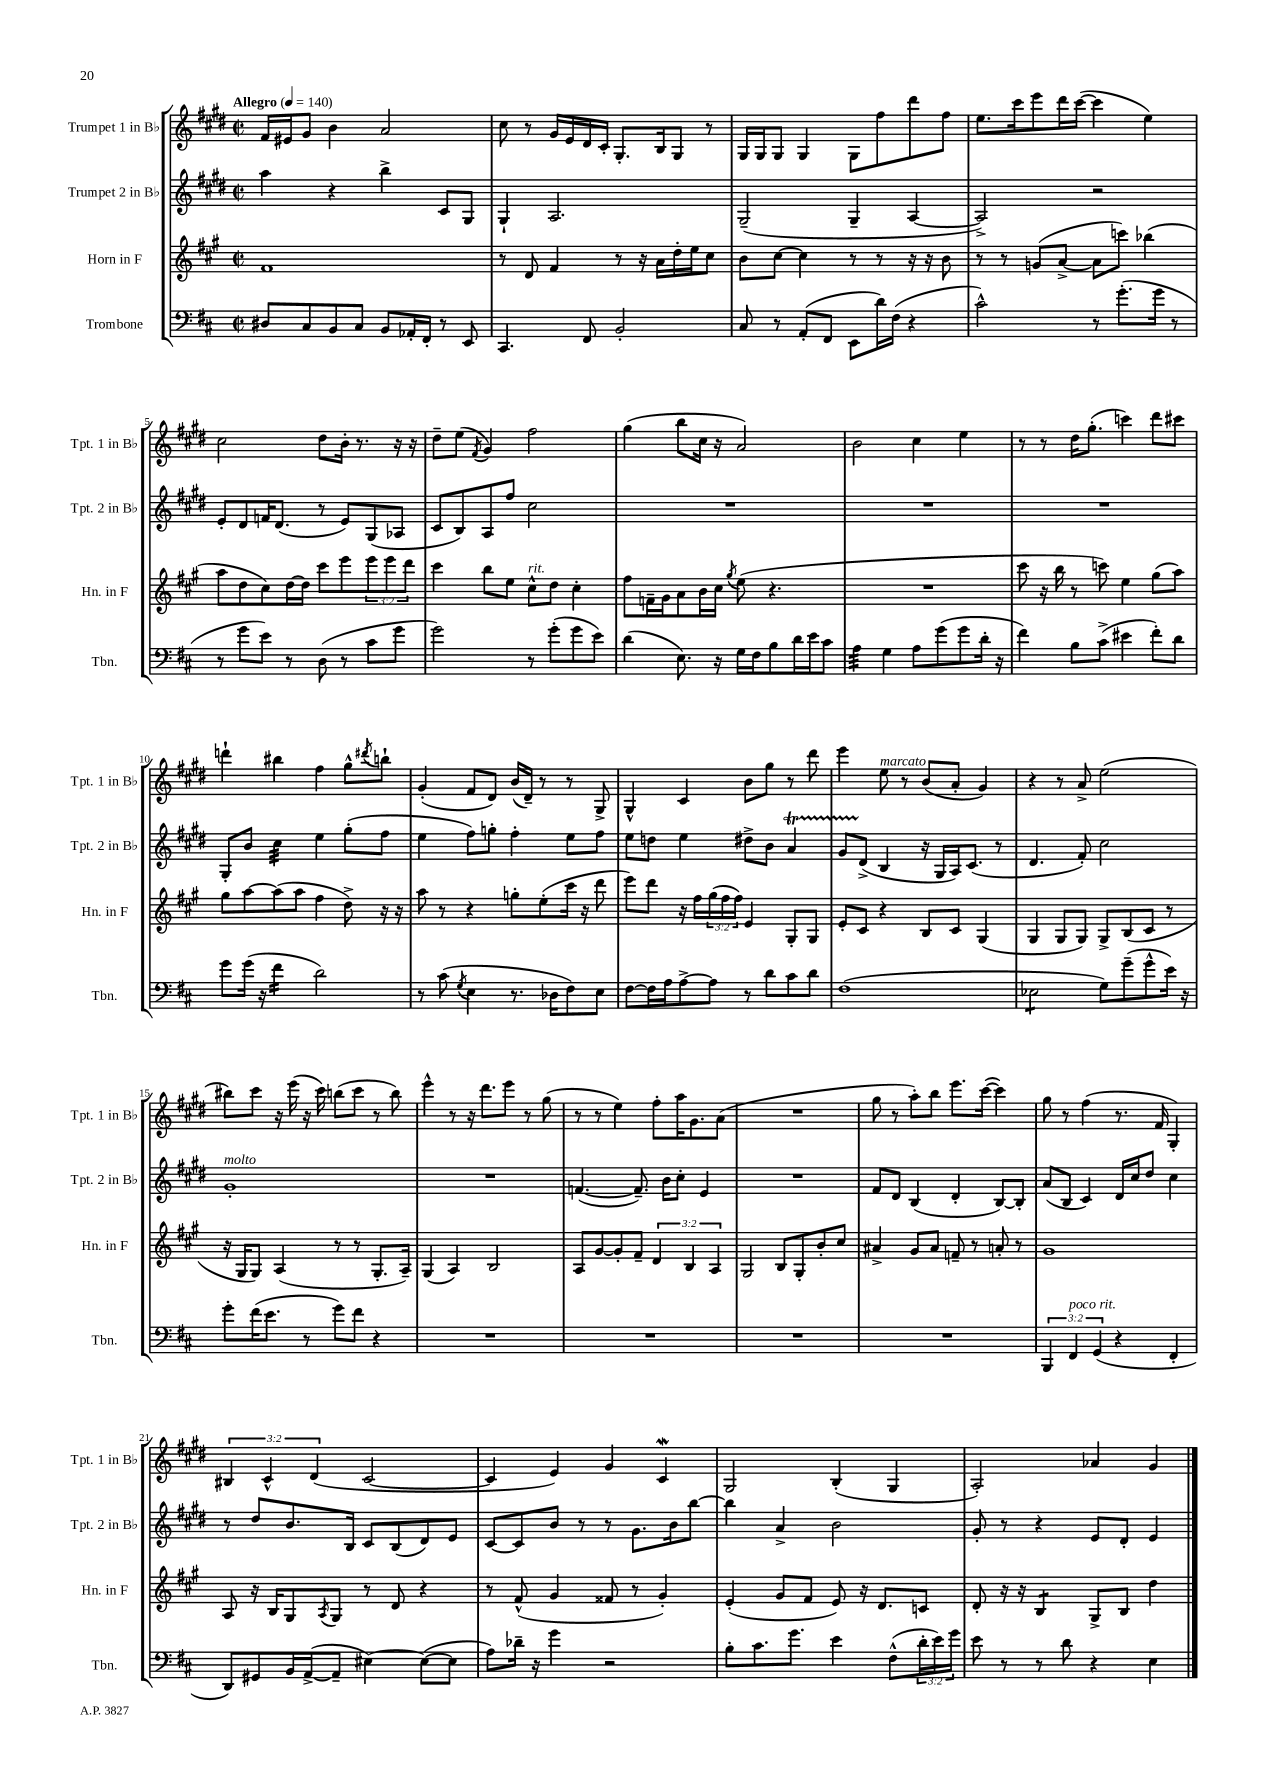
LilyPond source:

<<
\new StaffGroup <<
\new Staff = "s0" \with { instrumentName = "Trumpet 1 in Bb" shortInstrumentName = "Tpt. 1 in Bb" } {
    \clef treble \key e \major \defaultTimeSignature \time 2/2 \override Staff.TupletNumber.text = #tuplet-number::calc-fraction-text \tempo "Allegro" 4 = 140
    fis'16 eis'16 gis'8 b'4 a'2 |
    cis''8 r8 gis'16 e'16 dis'16 cis'16-. gis8.-. b16 gis8 r8 |
    gis16 gis16 gis8 gis4 gis8 fis''8 dis'''8 fis''8 |
    e''8. cis'''16 e'''8 dis'''16 cis'''16~( cis'''4 e''4) |
    cis''2 dis''8 b'16-. r8. r16 r16 |
    dis''8-- e''8( \acciaccatura { fis'8 } gis'4) fis''2 |
    gis''4( b''8 cis''16 r16 a'2) |
    b'2 cis''4 e''4 |
    r8 r8 dis''16 gis''8.-.( c'''4) dis'''8 cis'''8 |
    d'''4-! bis''4 fis''4 gis''8-^ \acciaccatura { dis'''8 } b''8-! |
    gis'4-.( fis'8 dis'8) b'16( dis'16--) r8 r8 gis8-> |
    gis4-^ cis'4 b'8 gis''8 r8 dis'''8 |
    e'''4 e''8^\markup { \italic "marcato" } r8 b'8( a'8-. gis'4) |
    r4 r8 a'8-> e''2( |
    bis''8) cis'''8 r16 e'''16( r16 cis'''16) b''8( cis'''8 r8 b''8) |
    e'''4-^ r8 r16 dis'''8. e'''8 r8 gis''8( |
    r8 r8 e''4) fis''8-. a''16 gis'8. a'8( |
    R1 |
    gis''8 r8 a''8-.) b''8 e'''8. cis'''16~( cis'''4) |
    gis''8 r8 fis''4( r8. fis'16 gis4-.) |
    \tuplet 3/2 { bis4 cis'4-^ dis'4( } cis'2~ |
    cis'4 e'4) gis'4 cis'4\mordent |
    gis2 b4-.( gis4 |
    a2-.) aes'4 gis'4 \bar "|." |
}
\new Staff = "s1" \with { instrumentName = "Trumpet 2 in Bb" shortInstrumentName = "Tpt. 2 in Bb" } {
    \clef treble \key e \major \defaultTimeSignature \time 2/2
    a''4 r4 b''4-> cis'8 gis8 |
    gis4-! a2. |
    gis2--( gis4-- a4~ |
    a2->) r2 |
    e'8-. dis'8 f'16 dis'8.( r8 e'8) gis8( aes8 |
    cis'8 b8) a8 fis''8 cis''2 |
    R1 |
    R1 |
    R1 |
    gis8-. b'8 cis''4:32 e''4 gis''8-.( fis''8 |
    e''4 fis''8) g''8-. fis''4-. e''8 fis''8 |
    e''8 d''8 e''4 dis''8-> b'8 a'4\startTrillSpan |
    gis'8 dis'8->\stopTrillSpan( b4 r16 gis16 a16) cis'8.( r8 |
    dis'4. fis'8-.) cis''2 |
    gis'1-.^\markup { \italic "molto" } |
    R1 |
    f'4.~( f'8.--) b'16 cis''8-. e'4 |
    R1 |
    fis'8 dis'8 b4( dis'4-. b8~) b8-. |
    a'8( b8 cis'4) dis'16 cis''16 dis''8 cis''4 |
    r8 dis''8 b'8. b16 cis'8 b8( dis'8) e'8 |
    cis'8~ cis'8 b'8 r8 r8 gis'8. b'16 b''8~ |
    b''4 a'4-> b'2 |
    gis'8-. r8 r4 e'8 dis'8-. e'4 \bar "|." |
}
\new Staff = "s2" \with { instrumentName = "Horn in F" shortInstrumentName = "Hn. in F" } {
    \clef treble \key a \major \defaultTimeSignature \time 2/2 \override Staff.TupletNumber.text = #tuplet-number::calc-fraction-text
    fis'1 |
    r8 d'8 fis'4 r8 r16 a'16 d''16-. e''16 cis''8 |
    b'8 cis''8~ cis''4 r8 r8 r16 r16 b'8 |
    r8 r8 g'8( a'8~-> a'8 c'''8) bes''4( |
    a''8 d''8 cis''8) d''16~ d''16 cis'''8 e'''8 \tuplet 3/2 { e'''8 e'''8 d'''8 } |
    cis'''4 b''8 e''8 cis''8-^^\markup { \italic "rit." } d''8 cis''4-. |
    fis''8 f'16-- gis'16 a'8 b'16 cis''16 \acciaccatura { gis''8 } e''8( r4. |
    R1 |
    cis'''8 r16 b''16 r8 c'''8) e''4 gis''8( a''8) |
    gis''8 a''8~ a''8( a''8 fis''4 d''8->) r16 r16 |
    a''8 r8 r4 g''8-. e''8-.( cis'''16 r16 d'''8 |
    e'''8) d'''8 r16 fis''16 \tuplet 3/2 { gis''16( fis''16 fis''16) } e'4 gis8-. gis8 |
    e'8-. cis'8 r4 b8 cis'8 gis4( |
    gis4 gis8 gis8) gis8-> b8( cis'8 r8 |
    r16 gis16 gis8) a4( r8 r8 gis8.-. a16--) |
    gis4( a4) b2 |
    a8 gis'8~ gis'8-. fis'8-- \tuplet 3/2 { d'4 b4 a4 } |
    gis2 b8 gis8-. b'8-. cis''8 |
    ais'4-> gis'8 ais'8 f'8-- r8 a'8-. r8 |
    gis'1 |
    a8 r16 b16 gis8 \acciaccatura { a8 } gis8 r8 d'8 r4 |
    r8 fis'8-^( gis'4 fisis'8 r8 gis'4-.) |
    e'4-.( gis'8 fis'8 e'8) r16 d'8. c'8 |
    d'8-. r16 r16 b4:8 gis8-> b8 d''4 \bar "|." |
}
\new Staff = "s3" \with { instrumentName = "Trombone" shortInstrumentName = "Tbn." } {
    \clef bass \key d \major \defaultTimeSignature \time 2/2 \override Staff.TupletNumber.text = #tuplet-number::calc-fraction-text
    dis8 cis8 b,8 cis8 b,8 aes,16-. fis,16-. r8 e,8 |
    cis,4. fis,8 b,2-. |
    cis8 r8 a,8-.( fis,8 e,8 d'16) fis16( r4 |
    cis'2-^) r8 g'8.-.( g'16 r8 |
    r8 g'8 e'8) r8 d8( r8 cis'8 g'8 |
    g'2) r8 g'8-.( g'8 e'8) |
    d'4( e8.) r16 g16 fis16 b8 d'16 e'16 cis'8 |
    a4:32 g4 a8 g'8( g'8 d'16-. r16 |
    fis'4) b8 cis'8->( eis'4 fis'8-.) d'8 |
    g'8 g'16( r16 fis'4:16 d'2) |
    r8 cis'8( \acciaccatura { g8 } e4 r8. des16 fis8) e8 |
    fis8~ fis16 a16 a8~-> a8 r8 d'8 cis'8 d'8 |
    fis1( |
    ees2:8 g8) g'8--( g'8-^ e'16) r16 |
    g'8-. fis'16( e'8. r8 g'8) fis'8 r4 |
    R1 |
    R1 |
    R1 |
    R1 |
    \tuplet 3/2 { b,,4 fis,4^\markup { \italic "poco rit." } g,4( } r4 fis,4-. |
    d,8) gis,8 b,16 a,16~->( a,8-- eis4~) eis8~( eis8 |
    a8) des'16-- r16 g'4 r2 |
    b8-. cis'8. g'8. e'4 fis8-^( \tuplet 3/2 { d'16-. e'16) g'16 } |
    e'8 r8 r8 d'8 r4 e4 \bar "|." |
}
>>
>>
